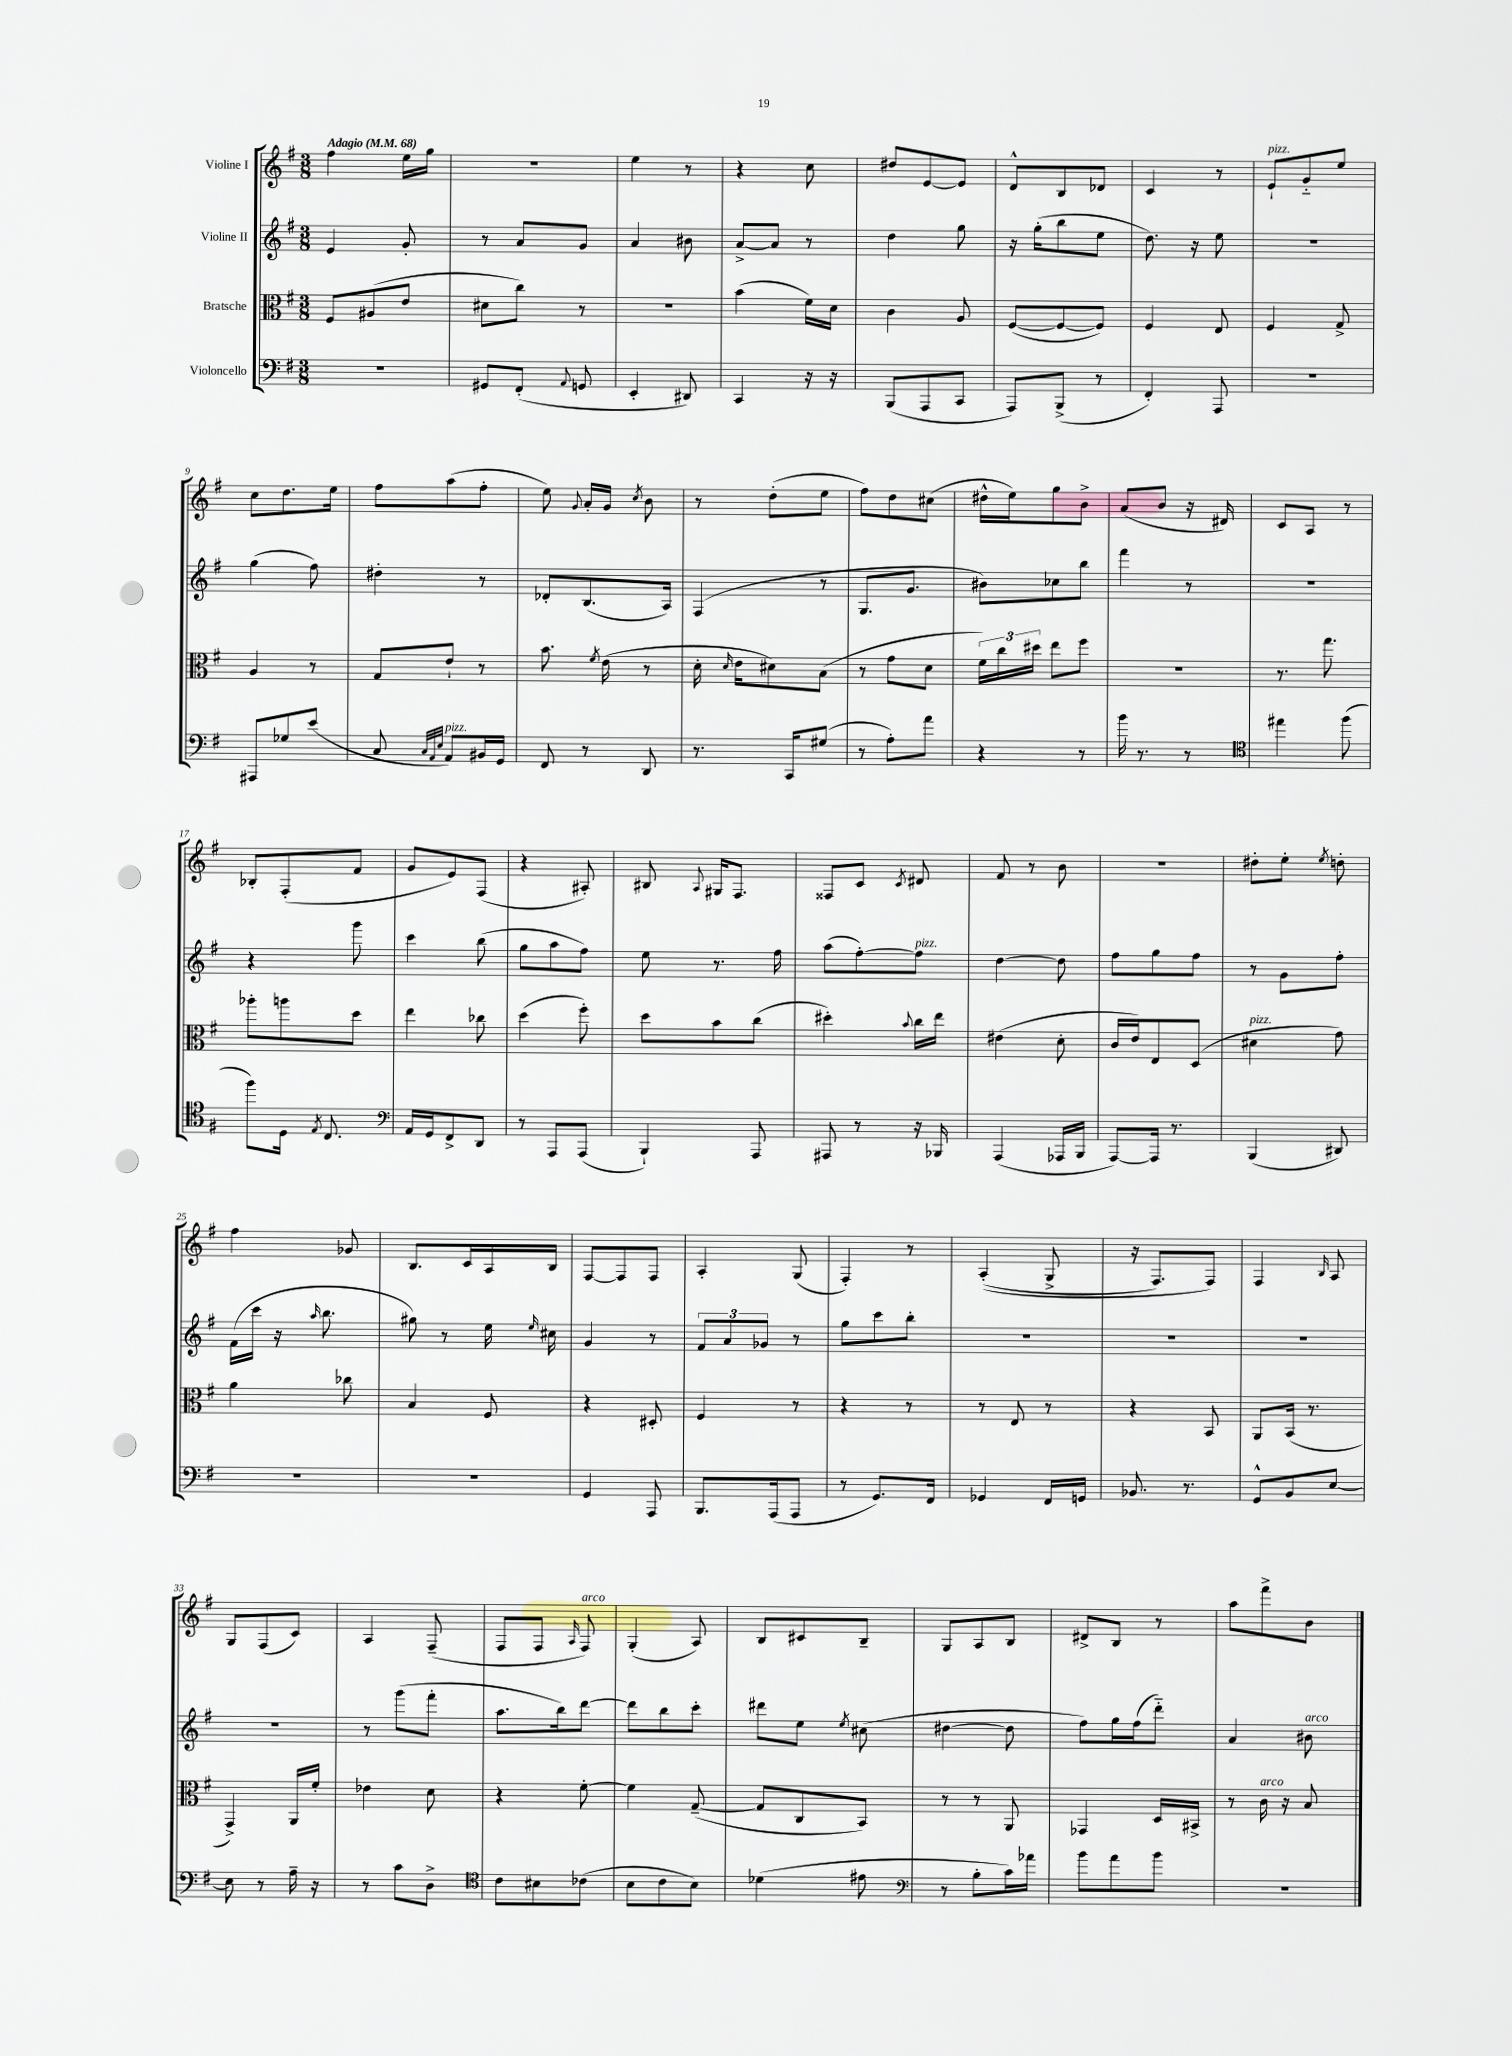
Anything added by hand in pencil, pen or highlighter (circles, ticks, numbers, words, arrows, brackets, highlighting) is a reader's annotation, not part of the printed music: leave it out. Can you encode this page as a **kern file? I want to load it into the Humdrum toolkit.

**kern	**kern	**kern	**kern
*staff4	*staff3	*staff2	*staff1
*clefF4	*clefC3	*clefG2	*clefG2
*k[f#]	*k[f#]	*k[f#]	*k[f#]
*M3/8	*M3/8	*M3/8	*M3/8
*MM68	*MM68	*MM68	*MM68
4.r	8F#	4e	4ff#
.	(8A#	.	.
.	8e	8g'	16ee
.	.	.	16gg
=	=	=	=
8GG#	8d#	8r	4.r
(8FF#'	8cc)	8a	.
8qqAA	.	.	.
8GG	8r	8g	.
=	=	=	=
4EE'	4.r	4a	4ee
8DD#)	.	8b#	8r
=	=	=	=
4CC	(4b	[8a^	4r
.	.	8a]	.
16r	16f#)	8r	8cc
16r	16d	.	.
=	=	=	=
(8BBB	4c	4dd	8dd#
8AAA	.	.	[8e
8CC	8A	8gg	8e]
=	=	=	=
8AAA)	([8F#	16r	8d^^
.	.	(16gg'	.
(8BBB^	8F#_	8bb	8B
8r	8F#])	8ee	8d-
=	=	=	=
4FF#')	4F#	8.dd)	4c
.	.	16r	.
8AAA	8E	8ee	8r
=	=	=	=
4.r	4F#	4.r	8e`
.	.	.	8g'~
.	8G^	.	8ee
=	=	=	=
8AAA#	4A	(4gg	8cc
8G-	.	.	8.dd
(8e	8r	8ff#)	.
.	.	.	16ee
=	=	=	=
8C	8G	4dd#'	8ff#
32qqC	.	.	.
32qqAA	.	.	.
32qqE	.	.	.
8AA)	8e`	.	(8aa
16BB#	8r	8r	8ff#'
16GG	.	.	.
=	=	=	=
8FF#	8.b	8d-'	8ee)
.	.	.	8qqg
8r	.	(8.B	16a'
.	8qf#	.	.
.	(16e	.	16g
.	.	.	8qcc
8DD	8r	.	8b
.	.	16A)	.
=	=	=	=
8.r	16d'	(4F#	8r
.	16qqd	.	.
.	16e	.	.
.	8d#)	.	(8dd'
16CC	.	.	.
(8G#	(8B	8r	8ee
=	=	=	=
8r	8r	8.G	8ff#)
8A')	8g	.	8dd
.	.	8.g	.
8a	8d	.	(8cc#
=	=	=	=
4r	24f#)	8b#)	16dd#^^
.	24cc	.	.
.	.	.	16ee)
.	24dd#	.	.
.	8ee	8cc-	8gg
8r	8ff#	8bb	8b^
=	=	=	=
16b	4.r	4fff#	(8a
8.r	.	.	.
.	.	.	8b
8r	.	8r	16r
.	.	.	16d#)
=	=	=	=
*clefC4	*	*	*
4ee#	8.r	4.r	8c
.	.	.	8A
.	8.gg	.	.
(8ff#	.	.	8r
=	=	=	=
8ff#)	8aa-'	4r	8B-'
16D	8aa	.	(8F#'
8qE	.	.	.
8.C	.	.	.
.	8dd	8ggg	8f#
=	=	=	=
*clefF4	*	*	*
16AA	4ee	4ccc	8g
16GG	.	.	.
8FF#^	.	.	8e)
8DD	8cc-	(8bb	(8F#
=	=	=	=
8r	(4dd	8gg	4r
8AAA	.	8aa	.
(8AAA	8ff#')	8ff#)	8A#')
=	=	=	=
4BBB`)	8dd	8ee	8B#
.	.	.	8qqA
.	8b	8.r	16G#
.	.	.	8.F#
8AAA	(8cc	.	.
.	.	16ff#	.
=	=	=	=
8AAA#	4dd#')	(8aa	8F##
8r	.	[8ff#')	8c
.	8qqb	.	8qc
16r	16cc	8ff#]	8d#
16BBB-	16ee	.	.
=	=	=	=
(4AAA	(4e#	[4dd	8f#
.	.	.	8r
16AAA-	8d'	8dd]	8b
16BBB	.	.	.
=	=	=	=
[8AAA)	16c	8ff#	4.r
.	16e)	.	.
16AAA]	8E	8gg	.
8.r	.	.	.
.	(8D	8ff#	.
=	=	=	=
(4BBB	4d#	8r	8dd#'
.	.	8g	8ee'
.	.	.	8qee
8DD#)	8g)	8ff#'	8dd'
=	=	=	=
4.r	4a	(16f#	4ff#
.	.	16ccc	.
.	.	16r	.
.	.	16qqaa	.
.	.	8.bb	.
.	8cc-	.	8g-
=	=	=	=
4.r	4B	8gg#)	8.B
.	.	8r	.
.	.	.	16c
.	8F#	16ee	16A
.	.	16qqee	.
.	.	16cc#	16B
=	=	=	=
4GG	4r	4g	[8F#
.	.	.	8F#]
8AAA	8D#'	8r	8F#
=	=	=	=
8.BBB	4F#	12f#	4A'
.	.	12a	.
.	.	12g-	.
(16AAA	.	.	.
8AAA	8r	8r	(8G
=	=	=	=
8r	4r	8gg	4F#')
8.GG)	.	8ccc	.
.	8r	8bb'	8r
16FF#	.	.	.
=	=	=	=
4GG-	8r	4.r	&((4A'
.	8E	.	.
16FF#	8r	.	8G^
16GG	.	.	.
=	=	=	=
8.BB-	4r	4.r	16r
.	.	.	8.F#)
8.r	.	.	.
.	8BB	.	8F#&)
=	=	=	=
8GG^^	8AA	4.r	4F#
8BB	(16BB	.	.
.	8.r	.	.
.	.	.	16qqB
[8E	.	.	8A
=	=	=	=
8E]	4GG^)	4.r	8G
8r	.	.	(8F#
16A~	16AA	.	8c)
16r	16f#'	.	.
=	=	=	=
8r	4e-	8r	4A
8c	.	(8ggg	.
8D^	8d	8fff#'	(8F#~
=	=	=	=
*clefC4	*	*	*
8c	4r	8.aa	8F#
8B#	.	.	8F#
.	.	16bb)	.
.	.	.	16qqA
(8c-	[8f#'	[8ddd	8F#)
=	=	=	=
8B	4f#]	8ddd]	(4G'
8c	.	8bb	.
8B)	([8G~	8ccc'	8A)
=	=	=	=
(4d-	8G]	8ddd#	8B
.	8C	8ee	8c#
.	.	8qee	.
8e#	8BB)	(8cc#	8B~
=	=	=	=
*clefF4	*	*	*
8r	8r	[4dd#	8G
8B'	8r	.	8A
16c)	8AA	8dd#]	8B
16a-	.	.	.
=	=	=	=
8b	4GG-	8ff#)	8d#^
8a	.	16gg	8B
.	.	(16ff#	.
8b	16D	8ddd'~)	8r
.	16BB#^	.	.
=	=	=	=
4.r	8r	4a	8aa
.	16c	.	8fff#^
.	16r	.	.
.	8B	8b#	8b
==	==	==	==
*-	*-	*-	*-
